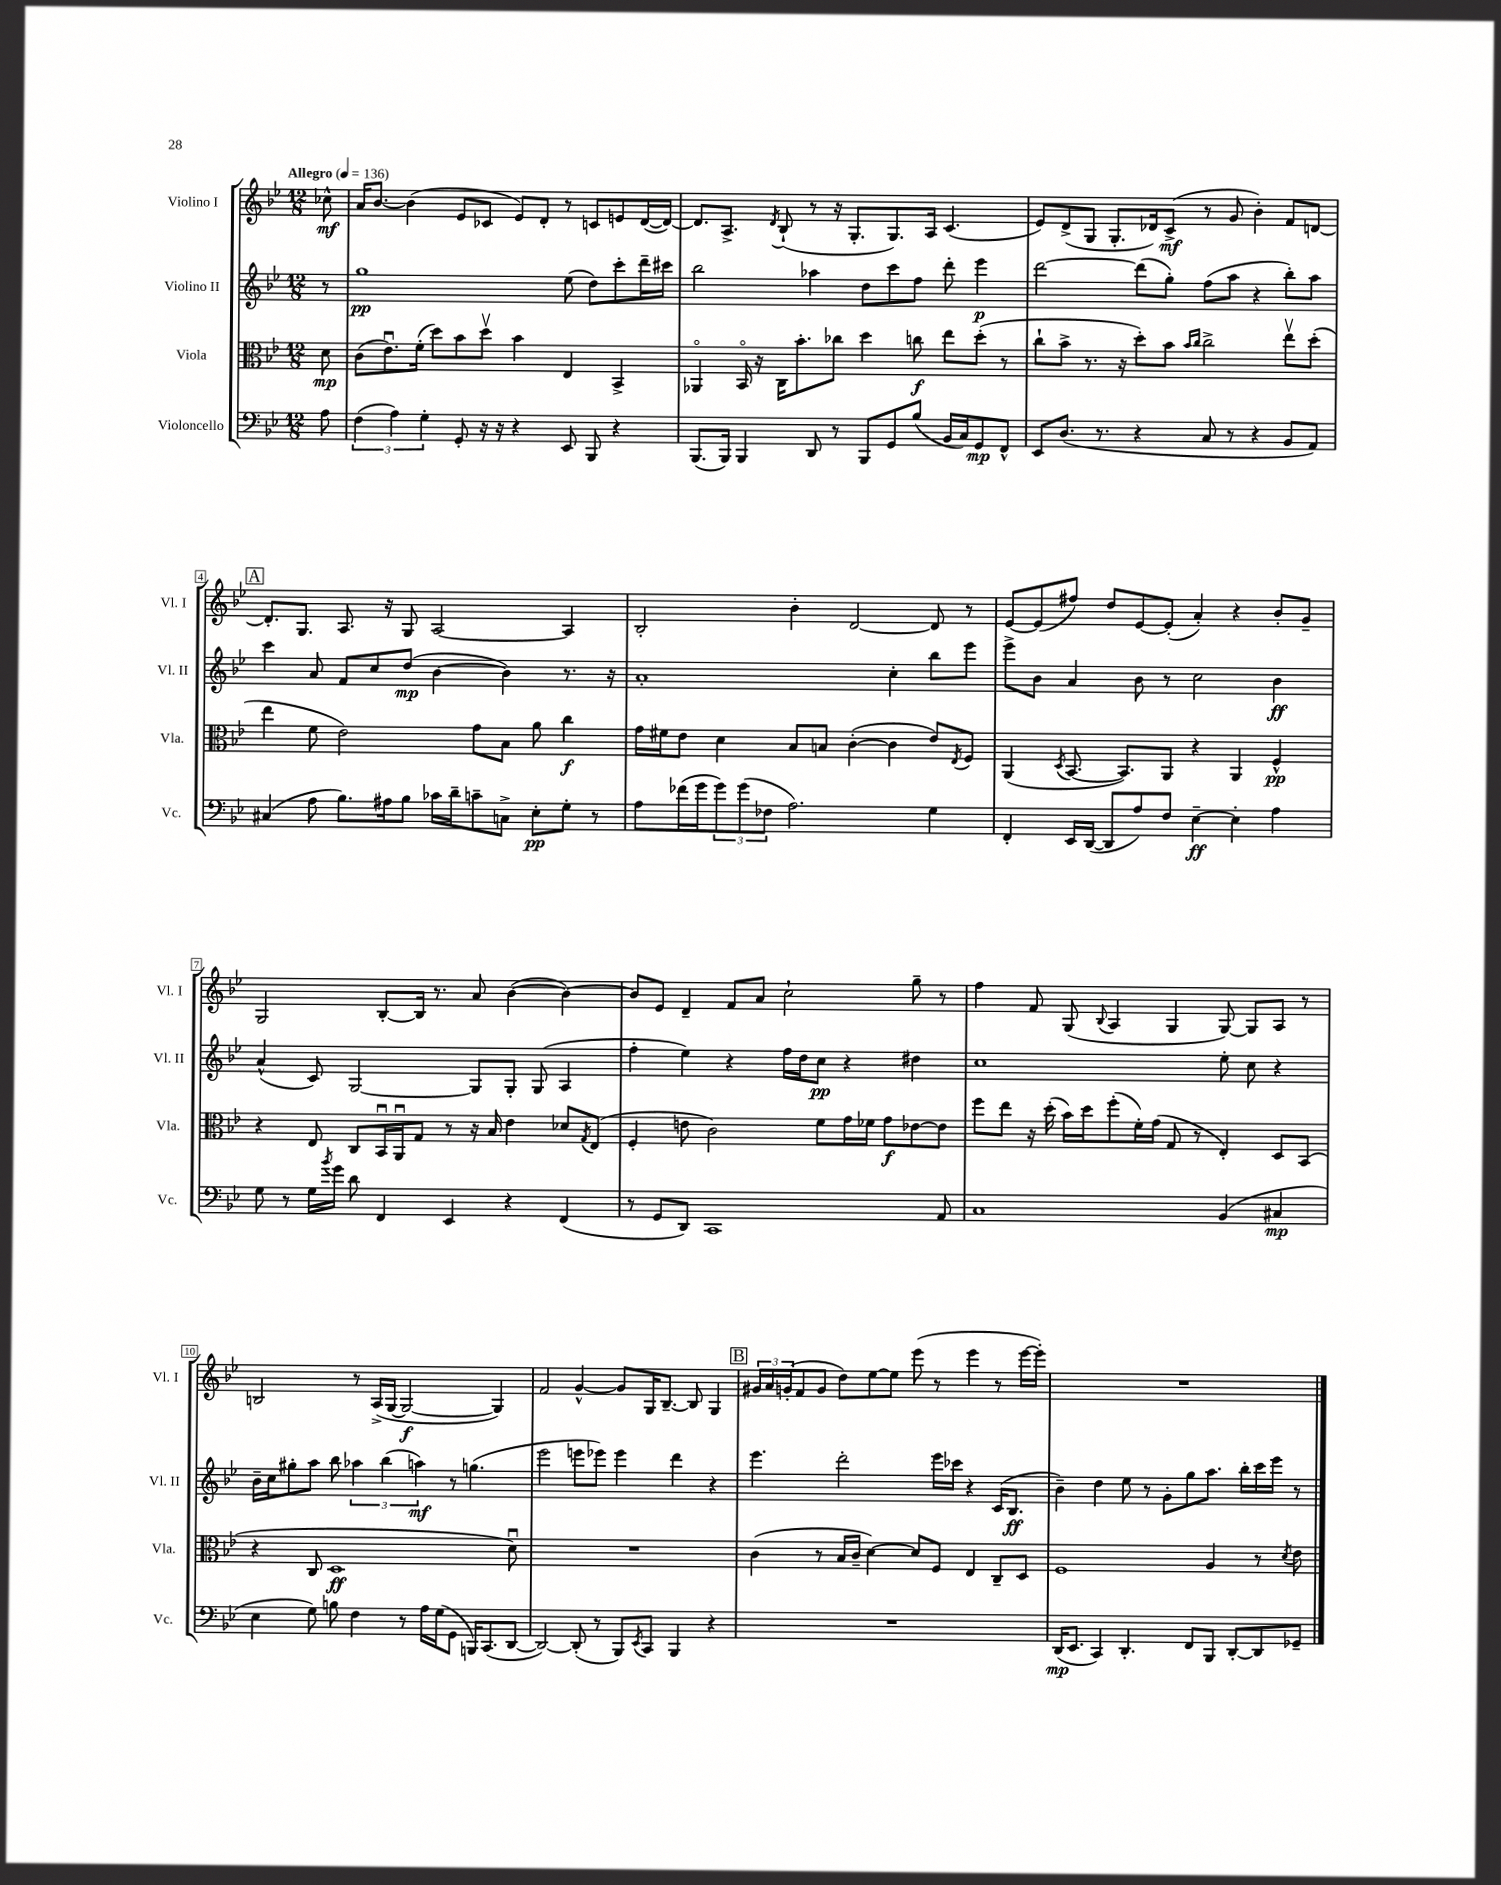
<<
\new StaffGroup <<
\new Staff = "s0" \with { instrumentName = "Violino I" shortInstrumentName = "Vl. I" } {
    \clef treble \key bes \major \numericTimeSignature \time 12/8 \partial 8 \tempo "Allegro" 4 = 136
    ces''8-^\mf |
    a'16 bes'8.~ bes'4( ees'8 ces'8 ees'8) d'8-. r8 c'8 e'8 d'16~( d'16~) |
    d'8. a8.-> \acciaccatura { d'8 } bes8-!( r8 r16 g8.-. g8.) a16 c'4.( |
    ees'8) d'8->( g8 g8.-. des'16) c'8->\mf( r8 g'8 bes'4-.) f'8 d'8~ |
    \mark \markup { \box "A" } d'8.-. g8. a8. r16 g8 a2~ a4 |
    bes2-. bes'4-. d'2~ d'8 r8 |
    ees'8~ ees'8( fis''8) d''8 ees'8~ ees'8-.( a'4-.) r4 bes'8-. g'8-- |
    g2 bes8~-. bes16 r8. a'8 bes'4~( bes'4~) |
    bes'8 ees'8 d'4-- f'8 a'8 c''2-! g''8-- r8 |
    f''4 f'8 g8( \appoggiatura { bes8 } a4 g4 g8~) g8 a8 r8 |
    b2 r8 a16->( g16~ g2~\f g4) |
    f'2 g'4~-^ g'8 g16 bes8.~-- bes8 g4 |
    \mark \markup { \box "B" } \tuplet 3/2 { gis'16 a'16 g'16-.( } f'8 g'8 d''8) ees''8~ ees''8 ees'''8( r8 ees'''4 r8 ees'''16~ ees'''16-.) |
    R1. \bar "|." |
}
\new Staff = "s1" \with { instrumentName = "Violino II" shortInstrumentName = "Vl. II" } {
    \clef treble \key bes \major \numericTimeSignature \time 12/8 \partial 8
    r8 |
    g''1\pp ees''8( d''8) c'''8-. d'''16-- cis'''16 |
    bes''2 aes''4 d''8 c'''8 f''8 d'''8-. ees'''4\p |
    d'''2~ d'''8( g''8-.) f''8( a''8 r4 bes''8-.) a''8 |
    \mark \markup { \box "A" } c'''4 a'8 f'8 c''8 d''8\mp( bes'4~ bes'4) r8. r16 |
    a'1-. c''4-. bes''8 ees'''8 |
    ees'''8-> bes'8 a'4 bes'8 r8 c''2 bes'4\ff |
    a'4-^( c'8) g2~ g8 g8-. g8( a4 |
    f''4-. ees''4) r4 f''16 d''16 c''8\pp r4 dis''4 |
    c''1 ees''8-. c''8 r4 |
    bes'16-- c''16 gis''8-. a''8 bes''8 \tuplet 3/2 { aes''4 bes''4( a''4\mf) } r8 g''4.( |
    ees'''2 e'''8 ees'''8) ees'''4 d'''4 r4 |
    \mark \markup { \box "B" } ees'''4. d'''2-. ees'''16 ces'''16 r4 c'16( bes8.\ff |
    bes'4--) d''4 ees''8 r8 g'8-. g''8 a''8. bes''16-. c'''16 ees'''16 r8 \bar "|." |
}
\new Staff = "s2" \with { instrumentName = "Viola" shortInstrumentName = "Vla." } {
    \clef alto \key bes \major \numericTimeSignature \time 12/8 \partial 8
    d'8\mp |
    c'8( ees'8.\downbow) f'16-.( d''8) bes'8 d''8\upbow bes'4 ees4 bes,4-> |
    aes,4\flageolet bes,16\flageolet r16 c16 bes'8.-. ces''8 d''4 c''8\f ees''8 d''8-.( r8 |
    c''8-! bes'8-> r8. r16 d''8-.) bes'8 \grace { bes'16 c''16 } c''2-> ees''8\upbow d''8-.( |
    \mark \markup { \box "A" } ees''4 f'8 ees'2) g'8 bes8 a'8 c''4\f |
    g'16 fis'16 ees'8 d'4 bes8 b8 c'4~-.( c'4 ees'8) \acciaccatura { ees8 } f8 |
    a,4( \acciaccatura { d8 } bes,8.~ bes,8.) a,8 r4 a,4 f4-^\pp |
    r4 ees8 c8 bes,16\downbow a,16\downbow g8 r8 r16 bes16 ees'4 des'8 \acciaccatura { g8 } ees8( |
    f4-. e'8 c'2) f'8 g'16 fes'16 g'8\f ees'8~ ees'8 |
    f''8 ees''8 r16 d''16-.( bes'16) d''16 f''8-.( f'16-.) g'16( g8 r8 ees4-.) d8 bes,8( |
    r4 c8 d1\ff d'8\downbow) |
    R1. |
    \mark \markup { \box "B" } c'4( r8 bes16 c'16-- d'4~) d'8 f8 ees4 c8-- d8 |
    f1 a4 r8 \acciaccatura { d'8 } ees'8 \bar "|." |
}
\new Staff = "s3" \with { instrumentName = "Violoncello" shortInstrumentName = "Vc." } {
    \clef bass \key bes \major \numericTimeSignature \time 12/8 \partial 8
    a8 |
    \tuplet 3/2 { f4( a4) g4-. } g,8-. r16 r16 r4 ees,8 bes,,8 r4 |
    bes,,8.( bes,,16) bes,,4 d,8 r8 bes,,8 g,8 bes8( bes,16 c16) g,8\mp f,8-^ |
    ees,8 d8.( r8. r4 c8 r8 r4 bes,8 a,8) |
    \mark \markup { \box "A" } cis4( a8 bes8.) ais16 bes8 ces'16 d'16-- c'8-- c8-> ees8-.\pp g8-. r8 |
    a8 fes'16( g'16 \tuplet 3/2 { g'8) g'8( fes8 } a2.) g4 |
    f,4-. ees,16 d,16~( d,8 a8) f8 ees4~--\ff ees4-. a4 |
    g8 r8 g16 \acciaccatura { bes'8 } g'16 d'8 f,4 ees,4 r4 f,4( |
    r8 g,8 d,8) c,1 a,8 |
    c1 bes,4( cis4\mp |
    ees4 g8) b8 f4 r8 a16 g16( g,8 b,,16) c,8.( d,8~ |
    d,2~) d,8-.( r8 bes,,8) \acciaccatura { ees,8 } c,8 bes,,4 r4 |
    \mark \markup { \box "B" } R1. |
    d,16\mp( ees,8. c,4) d,4.-. f,8 bes,,8 d,8~-. d,8 ges,8-- \bar "|." |
}
>>
>>
\layout { \context { \Score \override BarNumber.stencil = #(make-stencil-boxer 0.1 0.3 ly:text-interface::print) } }
